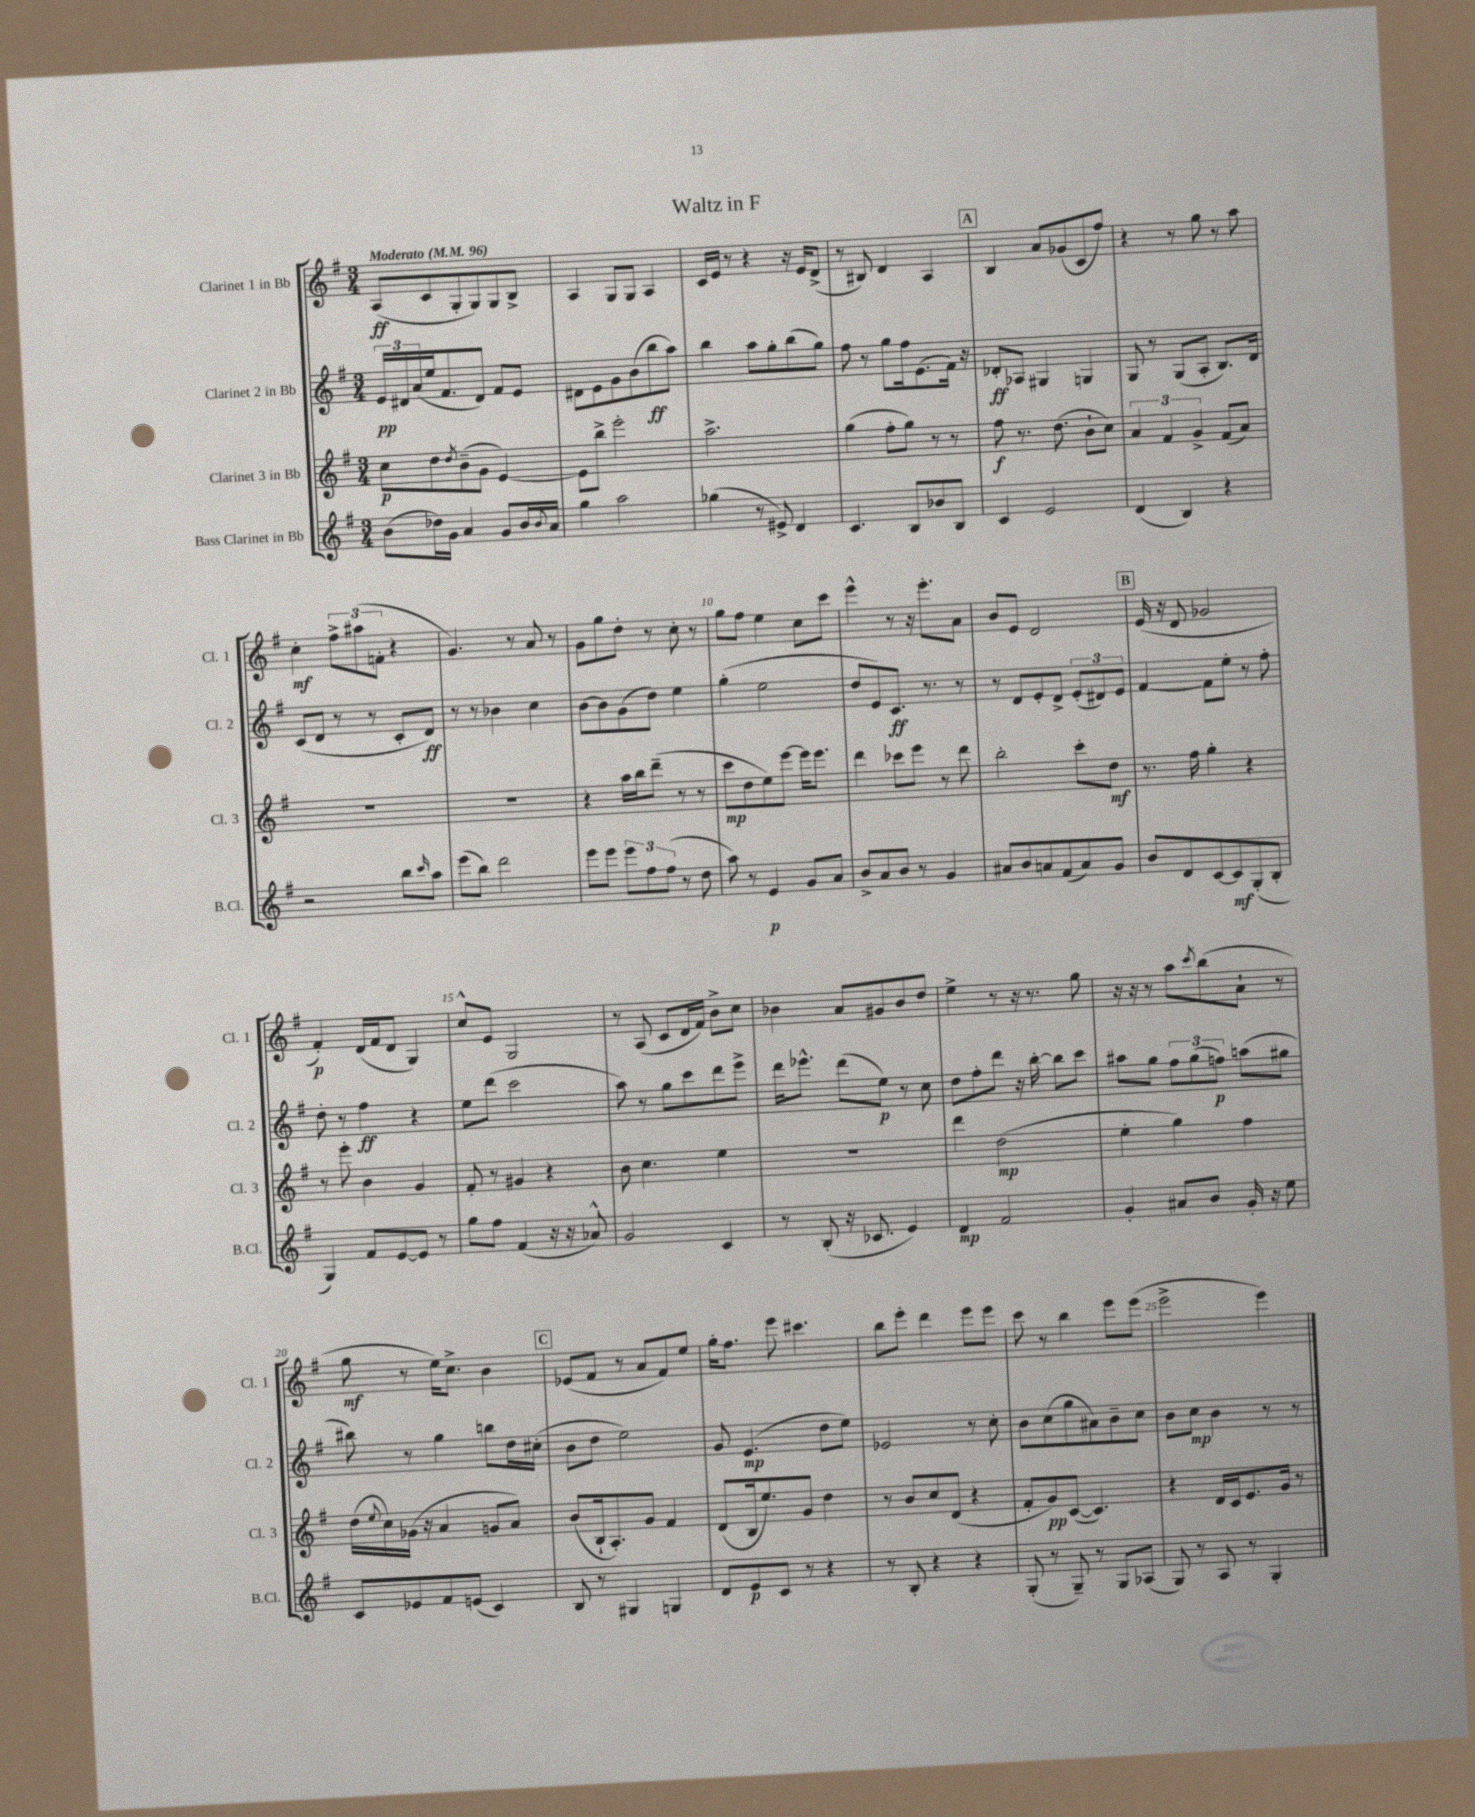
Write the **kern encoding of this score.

**kern	**dynam	**kern	**dynam	**kern	**dynam	**kern	**dynam
*part4	*part4	*part3	*part3	*part2	*part2	*part1	*part1
*staff4	*staff4	*staff3	*staff3	*staff2	*staff2	*staff1	*staff1
*I"Bass Clarinet in Bb	*	*I"Clarinet 3 in Bb	*	*I"Clarinet 2 in Bb	*	*I"Clarinet 1 in Bb	*
*I'B.Cl.	*	*I'Cl. 3	*	*I'Cl. 2	*	*I'Cl. 1	*
*clefG2	*	*clefG2	*	*clefG2	*	*clefG2	*
*k[f#]	*	*k[f#]	*	*k[f#]	*	*k[f#]	*
*M3/4	*	*M3/4	*	*M3/4	*	*M3/4	*
*MM96	*	*MM96	*	*MM96	*	*MM96	*
=1	=1	=1	=1	=1	=1	=1	=1
!	!	!	!	!	!	!LO:TX:a:B:t=Moderato	!
(8b\L	.	8cc\L	p	24e/LL	pp	(8A/L	ff
.	.	.	.	24d#X/	.	.	.
.	.	.	.	(24a/	.	.	.
16dd-X\L)	.	8dd\	.	16ee/J	.	8c/	.
16g\JJ	.	.	.	8.f#/	.	.	.
.	.	8qdd/	.	.	.	.	.
4a/	.	(8b~\	.	.	.	8G'/	.
.	.	8g\J	.	8d#/J)	.	8G/)	.
8g/L	.	[4e/)	.	8f#/L	.	8G/	.
16b/L	.	.	.	8e/J	.	8B^/J	.
8qqb/	.	.	.	.	.	.	.
16a/JJ	.	.	.	.	.	.	.
=2	=2	=2	=2	=2	=2	=2	=2
4gg\	.	8e\L]	.	8d#X\L	.	4A/	.
.	.	8bb^\J	.	8e\	.	.	.
2aa\	.	2eee'\	.	8g\	.	8G/L	.
.	.	.	.	(8b\	.	8G/J	.
.	.	.	.	8bb\	ff	4A/	.
.	.	.	.	8aa\J)	.	.	.
=3	=3	=3	=3	=3	=3	=3	=3
(4gg-X\	.	2.aa^\	.	4bb\	.	16c/LL	.
.	.	.	.	.	.	16e/JJ	.
.	.	.	.	.	.	8r	.
8r	.	.	.	8aa\L	.	4r	.
8e#X^/)	.	.	.	8gg'\	.	.	.
4d/	.	.	.	(8bb\	.	16r	.
.	.	.	.	.	.	16e/KL	.
.	.	.	.	8gg\J)	.	(8d^/J	.
=4	=4	=4	=4	=4	=4	=4	=4
4.c/	.	(4gg\	.	8ff#\	.	8r	.
.	.	.	.	8r	.	8B#X/)	.
.	.	8ff#'\L	.	8gg\L	.	4d/	.
8B/L	.	8gg\J)	.	16ff#\k	.	.	.
.	.	.	.	(8.e\	.	.	.
8b-X/	.	8r	.	.	.	4A/	.
8B/J	.	8r	.	16f#\Jk)	.	.	.
.	.	.	.	16r	.	.	.
!!LO:REH:place=s1:t=A
=5	=5	=5	=5	=5	=5	=5	=5
4c/	.	8ff#\	f	8d-X'/L	ff	4B/	.
.	.	8.r	.	8A-X/J	.	.	.
2e/	.	.	.	4G#X/	.	8a/L	.
.	.	(8.dd\	.	.	.	.	.
.	.	.	.	.	.	(8g-X/	.
.	.	8b`\L	.	4Gn/	.	8c/	.
.	.	8cc\J)	.	.	.	8ff#/J)	.
=6	=6	=6	=6	=6	=6	=6	=6
(4d/	.	6a/	.	8G/	.	4r	.
.	.	.	.	8r	.	.	.
.	.	6f#/	.	.	.	.	.
4B/)	.	.	.	(8G/L	.	8r	.
.	.	6g^/	.	.	.	.	.
.	.	.	.	8A'/J	.	8gg\	.
4r	.	(8f#/L	.	8.B/L)	.	8r	.
.	.	8a/J)	.	.	.	8aa\	.
.	.	.	.	16d/Jk	.	.	.
!!LO:LB:g=z
=7	=7	=7	=7	=7	=7	=7	=7
2r	.	2.r	.	(8c/L	.	4cc'\	mf
.	.	.	.	8d/J	.	.	.
.	.	.	.	8r	.	12ff#^\L	.
.	.	.	.	.	.	(12aa#X\	.
.	.	.	.	8r	.	.	.
.	.	.	.	.	.	12fn'\J	.
8bb\L	.	.	.	8c'/L	.	4r	.
16qqccc/	.	.	.	.	.	.	.
8aa\J	.	.	.	8d/J)	ff	.	.
=8	=8	=8	=8	=8	=8	=8	=8
(8eee\L	.	2.r	.	8r	.	4.g/)	.
8bb\J)	.	.	.	8r	.	.	.
2ddd\	.	.	.	4b-X\	.	.	.
.	.	.	.	.	.	8r	.
.	.	.	.	4cc\	.	8a/	.
.	.	.	.	.	.	8r	.
=9	=9	=9	=9	=9	=9	=9	=9
8eee\L	.	4r	.	[8b\L	.	8g\L	.
8eee\J	.	.	.	8b\]	.	8gg\	.
12eee\L	.	16aa\LL	.	(8g\	.	8dd'\J	.
.	.	16bb\J	.	.	.	.	.
12ff#\	.	.	.	.	.	.	.
.	.	(8ddd~\J	.	8dd\J)	.	8r	.
(12ff#\J	.	.	.	.	.	.	.
8r	.	8r	.	4ee\	.	8cc'\	.
8dd\	.	8r	.	.	.	8r	.
=10	=10	=10	=10	=10	=10	=10	=10
8aa\)	.	8ccc\L	mp	(4gg'\	.	8gg\L	.
8r	.	8dd\	.	.	.	8ff#\J	.
4e/	p	8ee\)	.	2ee\	.	4ee\	.
.	.	[8eee\J	.	.	.	.	.
8g/L	.	16eee\KL]	.	.	.	8cc\L	.
.	.	8.eee\J	.	.	.	.	.
8a/J	.	.	.	.	.	8ccc\J	.
=11	=11	=11	=11	=11	=11	=11	=11
8b^/L	.	4ddd\	.	8dd/L	.	4eee^^\	.
8a/	.	.	.	8e/)	.	.	.
8b/J	.	8ccc-X\L	.	8.c/J	ff	8r	.
8r	.	8eee\J	.	.	.	16r	.
.	.	.	.	8.r	.	8.eee'\L	.
4g/	.	8r	.	.	.	.	.
.	.	8ddd\	.	8r	.	8a\J	.
=12	=12	=12	=12	=12	=12	=12	=12
8a#X/L	.	2bb'\	.	8r	.	8b/L	.
8b/	.	.	.	8d/L	.	8e/J	.
8an/	.	.	.	8e'/	.	2d/	.
(8f#/	.	.	.	8d^/J	.	.	.
8a/)	.	8ccc'\L	.	(12e'/L	.	.	.
.	.	.	.	12d#X/)	.	.	.
8g/J	.	8dd\J	mf	.	.	.	.
.	.	.	.	12e/J	.	.	.
!!LO:REH:place=s1:t=B
=13	=13	=13	=13	=13	=13	=13	=13
8b/L	.	8.r	.	[4f#/	.	(16e/	.
.	.	.	.	.	.	16r	.
8d/	.	.	.	.	.	8d/	.
.	.	16ff#\	.	.	.	.	.
[8c/	.	4gg'\	.	8f#\L]	.	2g-X/	.
8c/]	mf	.	.	8ee'\J	.	.	.
(8G'/	.	4r	.	8r	.	.	.
8B'/J	.	.	.	8ff#'\	.	.	.
!!LO:LB:g=z
=14	=14	=14	=14	=14	=14	=14	=14
4G/)	.	8r	.	8dd'\	.	4f#'/)	p
.	.	8eee'\	.	8r	.	.	.
8f#/L	.	4b\	.	4ff#\	ff	(16d/LL	.
.	.	.	.	.	.	16f#/J	.
[8e/	.	.	.	.	.	8d/J	.
8e/J]	.	4g/	.	4r	.	4G/)	.
8r	.	.	.	.	.	.	.
=15	=15	=15	=15	=15	=15	=15	=15
8gg\L	.	8f#'/	.	8ee\L	.	8cc^^/L	.
8ff#\J	.	8r	.	(8ddd\J	.	8e/J	.
(4f#/	.	4g#X/	.	2ccc\	.	2G/	.
16r	.	4r	.	.	.	.	.
16r	.	.	.	.	.	.	.
8a-X^^/)	.	.	.	.	.	.	.
=16	=16	=16	=16	=16	=16	=16	=16
2g/	.	8b\	.	8aa\)	.	8r	.
.	.	4.cc\	.	8r	.	(8A/	.
.	.	.	.	8gg\L	.	8c/L	.
.	.	.	.	8ccc\	.	16d/L	.
.	.	.	.	.	.	16f#/JJ)	.
4c/	.	4ee\	.	8ddd\	.	8b^\L	.
.	.	.	.	8eee^\J	.	8cc\J	.
=17	=17	=17	=17	=17	=17	=17	=17
8r	.	2.r	.	16ddd\KL	.	4b-X\	.
.	.	.	.	8.eee-X^^\J	.	.	.
(8B'/	.	.	.	.	.	.	.
16r	.	.	.	(8ddd\L	.	8a/L	.
8.c-X/	.	.	.	.	.	.	.
.	.	.	.	8ee\J)	p	8g#X/	.
4e/)	.	.	.	8r	.	8b-/	.
.	.	.	.	8cc\	.	8dd/J	.
=18	=18	=18	=18	=18	=18	=18	=18
4d/	mp	4ddd\	.	8dd\L	.	4ee^\	.
.	.	.	.	8ff#'\	.	.	.
2f#/	.	(2dd\	mp	8ddd\J	.	8r	.
.	.	.	.	16r	.	16r	.
.	.	.	.	[16bb'\	.	8.r	.
.	.	.	.	8bb\L]	.	.	.
.	.	.	.	8ccc\J	.	8gg\	.
=19	=19	=19	=19	=19	=19	=19	=19
4g'/	.	4ee'\	.	8aa#X\L	.	16r	.
.	.	.	.	.	.	16r	.
.	.	.	.	8gg\J	.	8r	.
8a#X/L	.	4gg\)	.	12ff#\L	.	8aa\L	.
.	.	.	.	(12gg\	.	.	.
.	.	.	.	.	.	8qccc/	.
8b/J	.	.	.	.	.	(8bb\	.
.	.	.	.	12ffn\J)	p	.	.
16g'/	.	4ff#\	.	(8aan\L	.	8a`\J	.
16r	.	.	.	.	.	.	.
8ee\	.	.	.	8gg#X\J	.	8r	.
!!LO:LB:g=z
=20	=20	=20	=20	=20	=20	=20	=20
8c/L	.	(16dd\LL	.	8bb#X\)	.	8gg\	mf
.	.	8qqee/	.	.	.	.	.
.	.	16cc\)	.	.	.	.	.
8e-X/	.	(16g-X\JJ	.	8r	.	8r	.
.	.	16r	.	.	.	.	.
8f#/	.	4a/	.	4gg\	.	16ee\KL)	.
.	.	.	.	.	.	8.cc^\J	.
(8en/J	.	.	.	.	.	.	.
4c/)	.	8gn/L	.	8bbn\L	.	4b\	.
.	.	8a/J)	.	16dd\L	.	.	.
.	.	.	.	(16cc#X'\JJ	.	.	.
!!LO:REH:place=s1:t=C
=21	=21	=21	=21	=21	=21	=21	=21
8B/	.	(8b/L	.	8b\L	.	(8e-X/L	.
8r	.	16B`/k	.	8dd\J	.	8f#/J	.
.	.	8.A'/)	.	.	.	.	.
4G#X/	.	.	.	2ee\)	.	8r	.
.	.	8g/J	.	.	.	8a/L	.
4Gn/	.	4f#/	.	.	.	8f#/)	.
.	.	.	.	.	.	8ee/J	.
=22	=22	=22	=22	=22	=22	=22	=22
8d/L	.	(8d/L	.	8g/	.	16gg'\KL	.
.	.	.	.	.	.	8.ff#\J	.
8e/	p	16B/k	.	(4.e/	mp	.	.
.	.	8.ee/)	.	.	.	.	.
8c/J	.	.	.	.	.	8eee\	.
8r	.	8g/J	.	.	.	4.ccc#X\	.
4r	.	4dd\	.	8dd\L	.	.	.
.	.	.	.	8ee\J)	.	.	.
=23	=23	=23	=23	=23	=23	=23	=23
8r	.	8r	.	2e-X/	.	8bb\L	.
8B'/	.	8b/L	.	.	.	8eee'\J	.
4r	.	8cc/	.	.	.	4ddd\	.
.	.	(8d/J	.	.	.	.	.
4r	.	4r	.	8r	.	8eee\L	.
.	.	.	.	8cc'\	.	8eee\J	.
=24	=24	=24	=24	=24	=24	=24	=24
(8G'/	.	8f#'/L	.	8b\L	.	8ccc\	.
8r	.	8g/)	pp	(8cc\	.	8r	.
8G~/)	.	([8c/J	.	8gg\	.	4bb\	.
8r	.	4.c/])	.	8a#X\)	.	.	.
8G/L	.	.	.	8b~\	.	8eee\L	.
(8A-X/J	.	.	.	8cc\J	.	(8eee\J	.
=25	=25	=25	=25	=25	=25	=25	=25
8G/)	.	4r	.	8b\L	.	2eee^\	.
8r	.	.	.	8cc\J	mp	.	.
8A/	.	16d/LL	.	4b\	.	.	.
.	.	16c/J	.	.	.	.	.
8r	.	8.e/	.	.	.	.	.
4G'/	.	.	.	8r	.	4eee\)	.
.	.	16g/Jk	.	.	.	.	.
.	.	8r	.	8r	.	.	.
==	==	==	==	==	==	==	==
*-	*-	*-	*-	*-	*-	*-	*-
